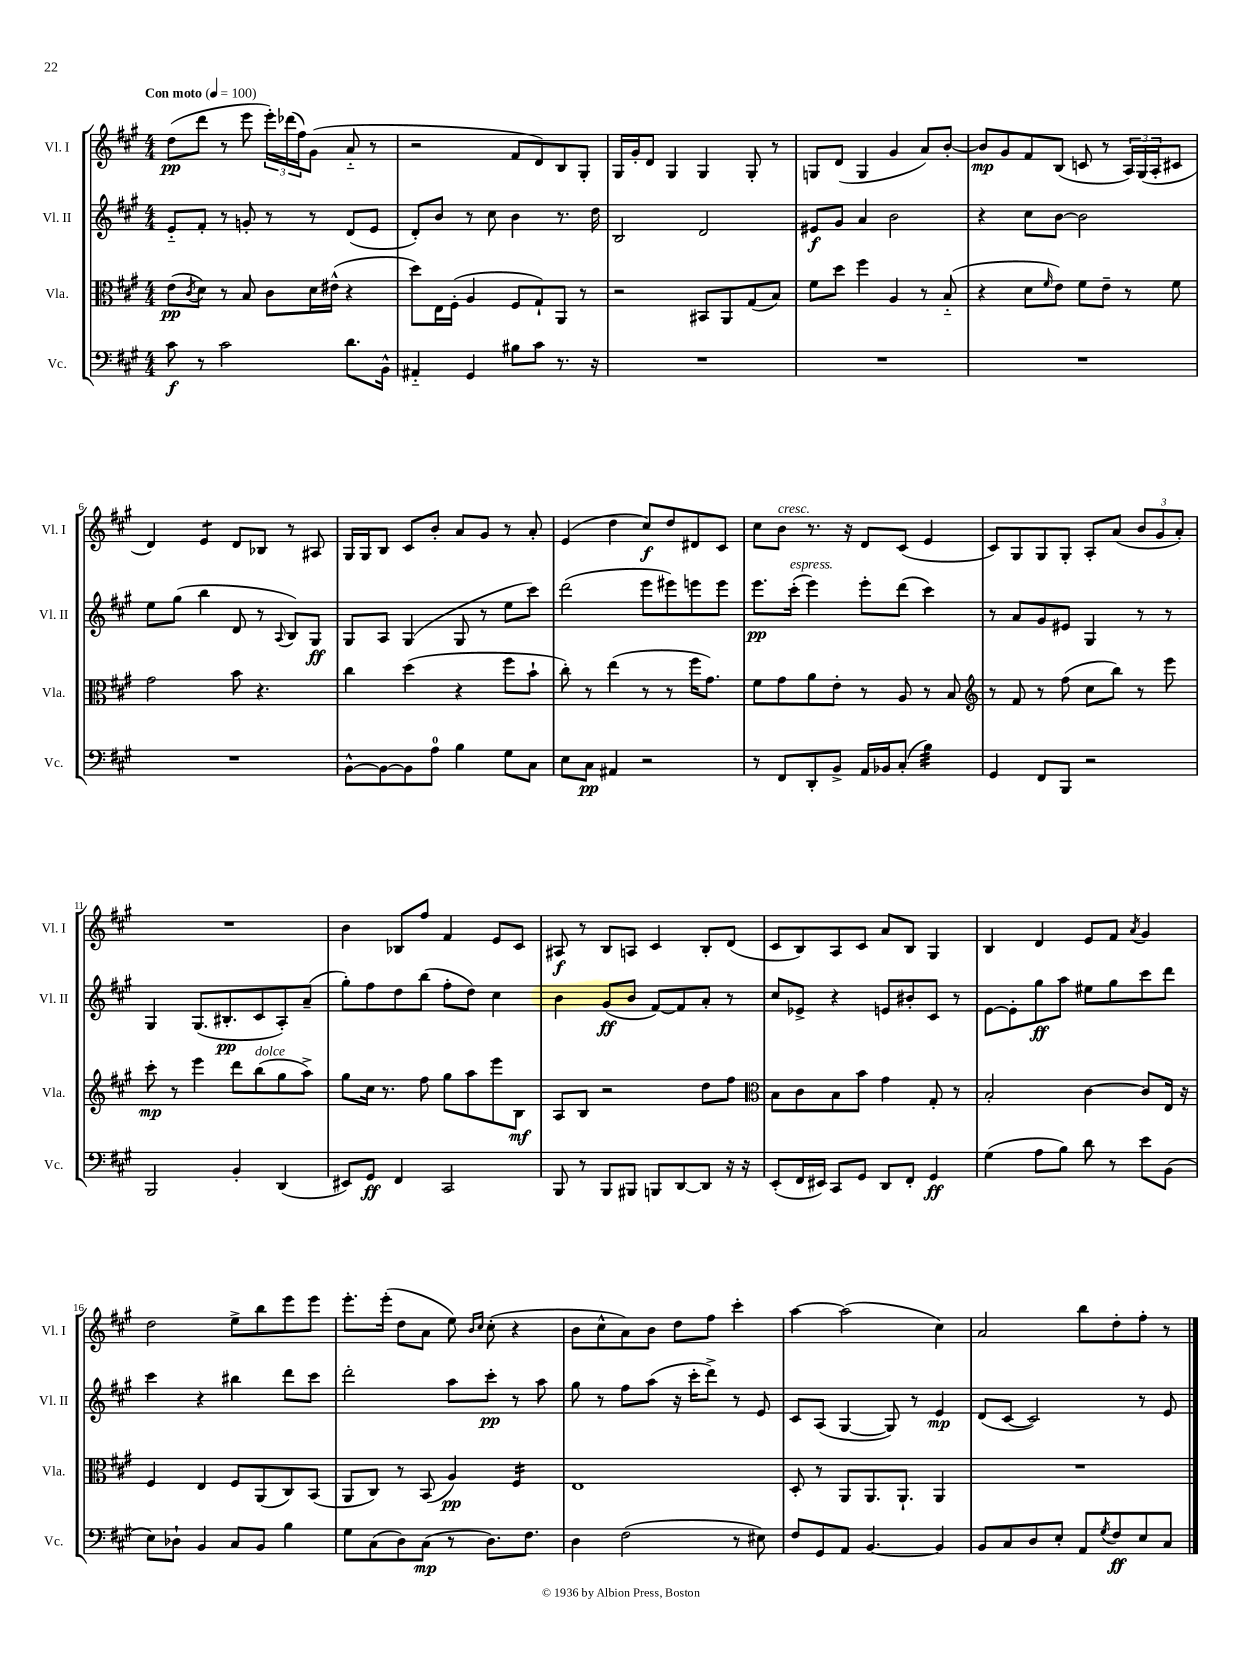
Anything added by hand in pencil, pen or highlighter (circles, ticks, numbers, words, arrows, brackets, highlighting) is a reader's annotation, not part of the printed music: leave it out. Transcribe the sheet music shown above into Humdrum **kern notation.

**kern	**kern	**kern	**kern
*staff4	*staff3	*staff2	*staff1
*clefF4	*clefC3	*clefG2	*clefG2
*k[f#c#g#]	*k[f#c#g#]	*k[f#c#g#]	*k[f#c#g#]
*M4/4	*M4/4	*M4/4	*M4/4
*MM100	*MM100	*MM100	*MM100
8c#\	(8e\L	8e'~/L	(8dd\L
.	8qc#/	.	.
8r	8d\J)	8f#'/J	8ddd\J
2c#\	8r	8r	8r
.	8B/	8g'/	8eee\
.	8c#\L	8r	24eee'\LL)
.	.	.	(24ddd-\
.	.	.	24ff#\J)
.	16d\L	8r	(8g#\J
.	(16e#^^\JJ	.	.
8.d\L	4r	(8d/L	8a'~/
.	.	8e/J	8r
16BB^^\Jk	.	.	.
=	=	=	=
4AA#'~/	8dd\L)	8d'/L)	2r
.	16E\L	8b/J	.
.	(16F#'\JJ	.	.
4GG#/	4A/	8r	.
.	.	8cc#\	.
8B#\L	8F#/L	4b\	8f#/L
8c#\J	8G#`/)	.	8d/)
8.r	8AA/J	8.r	8B/
.	8r	.	8G#'/J
16r	.	16dd\	.
=	=	=	=
1r	2r	2B/	16G#/LL
.	.	.	16g#'/J
.	.	.	8d/J
.	.	.	4G#/
.	8BB#/L	2d/	4G#/
.	8AA/	.	.
.	(8G#/	.	8G#'/
.	8B/J)	.	8r
=	=	=	=
1r	8f#\L	8e#/L	8G/L
.	8dd\J	8g#/J	(8d/J
.	4ff#\	4a/	4G/
.	4A/	2b\	4g#/
.	8r	.	8a/L)
.	(8B'~/	.	[8b'/J
=	=	=	=
1r	4r	4r	8b/]L
.	.	.	8g#/
.	8d\L	8cc#\L	8f#/
.	16qqf#/	.	.
.	8e\J)	[8b\J	(8B/J
.	8f#\L	2b\]	8c/
.	8e~\J	.	8r
.	8r	.	24A/LL)
.	.	.	(24G#/
.	.	.	24A'/J
.	8f#\	.	8c#/J
=	=	=	=
1r	2g#\	8ee\L	4d/)
.	.	(8gg#\J	.
.	.	4bb\	4e/
.	8b\	8d/	8d/L
.	4.r	8r	8B-/J
.	.	8qqA/	.
.	.	8B/L)	8r
.	.	8G#/J	8A#/
=	=	=	=
[8BB^^\L	4cc#\	8G#/L	16G#/LL
.	.	.	16G#/J
8BB\_	.	8A/J	8B/J
8BB\]	(4dd\	(4G#/	8c#/L
8A\J	.	.	8b'/J
4B\	4r	8G#/	8a/L
.	.	8r	8g#/J
8G#\L	8ff#\L	8ee\L	8r
8C#\J	8b`\J	8ccc#\J)	8a'/
=	=	=	=
8E\L	8cc#'\)	(2ddd\	(4e/
8C#\J	8r	.	.
4AA#/	(4ee\	.	4dd\
2r	8r	8eee\L	8cc#/L)
.	8r	8eee#\)	8dd/
.	16ff#\LK	8eee\	8d#/
.	8.g#\J)	.	.
.	.	8eee\J	8c#/J
=	=	=	=
8r	8f#\L	8.eee\L	8cc#\L
8FF#/L	8g#\	.	8b\J
.	.	(16ccc#'\Jk	.
8DD'/	8a\	4eee\)	8.r
8BB^/J	8e'\J	.	.
.	.	.	16r
16AA/LL	8r	8eee'\L	8d/L
16BB-/J	.	.	.
(8C#'/J	8A/	(8ddd\J	(8c#/J
4B\)	8r	4ccc#\)	4e/
.	8B/	.	.
=	=	=	=
*	*clefG2	*	*
4GG#/	8r	8r	8c#/L)
.	8f#/	8a/L	8G#/
8FF#/L	8r	8g#/	8G#/
8BBB/J	(8ff#\	8e#/J	8G#'/J
2r	8cc#\L	4G#/	8A'/L
.	8bb\J)	.	(8a/J
.	8r	8r	12b/L
.	.	.	12g#/
.	8eee\	8r	.
.	.	.	12a'/J)
=	=	=	=
2BBB/	8ccc#'\	4G#/	1r
.	8r	.	.
.	4eee\	(8.G#/L	.
.	.	8.B#'/	.
4BB'/	8ddd\L	.	.
.	(8bb\	8c#/	.
(4DD/	8gg#\	8A'/)	.
.	8aa^\J)	(8a~/J	.
=	=	=	=
8EE#/L)	8gg#\L	8gg#'\L)	4b\
8GG#/J	16cc#\Jk	8ff#\	.
.	8.r	.	.
4FF#/	.	8dd\	8B-/L
.	8ff#\	(8bb\J	8ff#/J
2CC#/	8gg#\L	8ff#'\L	4f#/
.	8aa\	8dd\J)	.
.	8eee\	4cc#\	8e/L
.	8B\J	.	8c#/J
=	=	=	=
8BBB/	8A/L	4b\	8A#/
8r	8B/J	.	8r
8BBB/L	2r	(8g#/L	8B/L
8BBB#/J	.	8b/J	8A/J
8BBB/L	.	[8f#/L)	4c#/
[8DD/	.	8f#/]	.
8DD/]J	8dd\L	8a'/J	8B'/L
16r	8ff#\J	8r	(8d/J
16r	.	.	.
=	=	=	=
*	*clefC3	*	*
(8EE'/L	8B\L	8cc#/L	8c#/L
16FF#/L	8c#\	8e-^/J	8B/)
16EE#/JJ)	.	.	.
8CC#/L	8B\	4r	8A/
8GG#/J	8b\J	.	8c#/J
8DD/L	4g#\	8e/L	8a/L
8FF#'/J	.	8b#'/	8B/J
4GG#/	8G#'/	8c#/J	4G#/
.	8r	8r	.
=	=	=	=
(4G#\	2B'/	[8e\L	4B/
.	.	8e'\]	.
8A\L	.	8gg#\	4d/
8B\J)	.	8aa\J	.
8d\	[4c#\	8ee#\L	8e/L
8r	.	8gg#\	8f#/J
.	.	.	8qa/
8e\L	8c#/]L	8ccc#\	4g#/
(8BB\J	16E/Jk	8ddd\J	.
.	16r	.	.
=	=	=	=
8E\L)	4F#/	4ccc#\	2dd\
8D-`\J	.	.	.
4BB/	4E/	4r	.
8C#/L	8F#/L	4bb#\	8ee^\L
8BB/J	(8AA/	.	8bb\
4B\	8C#/)	8ddd\L	8eee\
.	(8BB/J	8ccc#\J	8eee\J
=	=	=	=
8G#\L	8AA/L	2ddd'\	8.eee'\L
(8C#\	8C#/J)	.	.
.	.	.	(16eee'\Jk
8D\)	8r	.	8dd\L
(8C#\J	(8BB/	.	8a\J
8r	4A/)	8aa\L	8ee\)
.	.	.	16qqb/LL
.	.	.	16qqcc#/JJ
8.D\L)	.	8ccc#'\J	(8cc#'\
.	4F#/	8r	4r
8.F#\J	.	.	.
.	.	8aa\	.
=	=	=	=
4D\	1E	8gg#\	8b\L
.	.	8r	8cc#^^\
(2F#\	.	8ff#\L	8a\)
.	.	(8aa\J	8b\J
.	.	16r	8dd\L
.	.	16ccc#'\LK	.
.	.	8ddd^\J)	8ff#\J
8r	.	8r	4ccc#'\
8E#\)	.	8e/	.
=	=	=	=
8F#/L	8D'/	8c#/L	[4aa\
8GG#/	8r	(8A/J	.
8AA/J	8AA/L	[4G#/	(2aa\]
[4.BB/	8.AA/	.	.
.	.	8G#/])	.
.	8.AA`/J	.	.
.	.	8r	.
4BB/]	4AA/	4e/	4cc#\)
=	=	=	=
8BB/L	1r	(8d/L	2a/
8C#/	.	[8c#/J	.
8D/	.	2c#/])	.
8E'/J	.	.	.
8AA/L	.	.	8bb\L
8qG#/	.	.	.
8F#/	.	.	8dd'\
8E/	.	8r	8ff#'\J
8C#/J	.	8e/	8r
==	==	==	==
*-	*-	*-	*-
